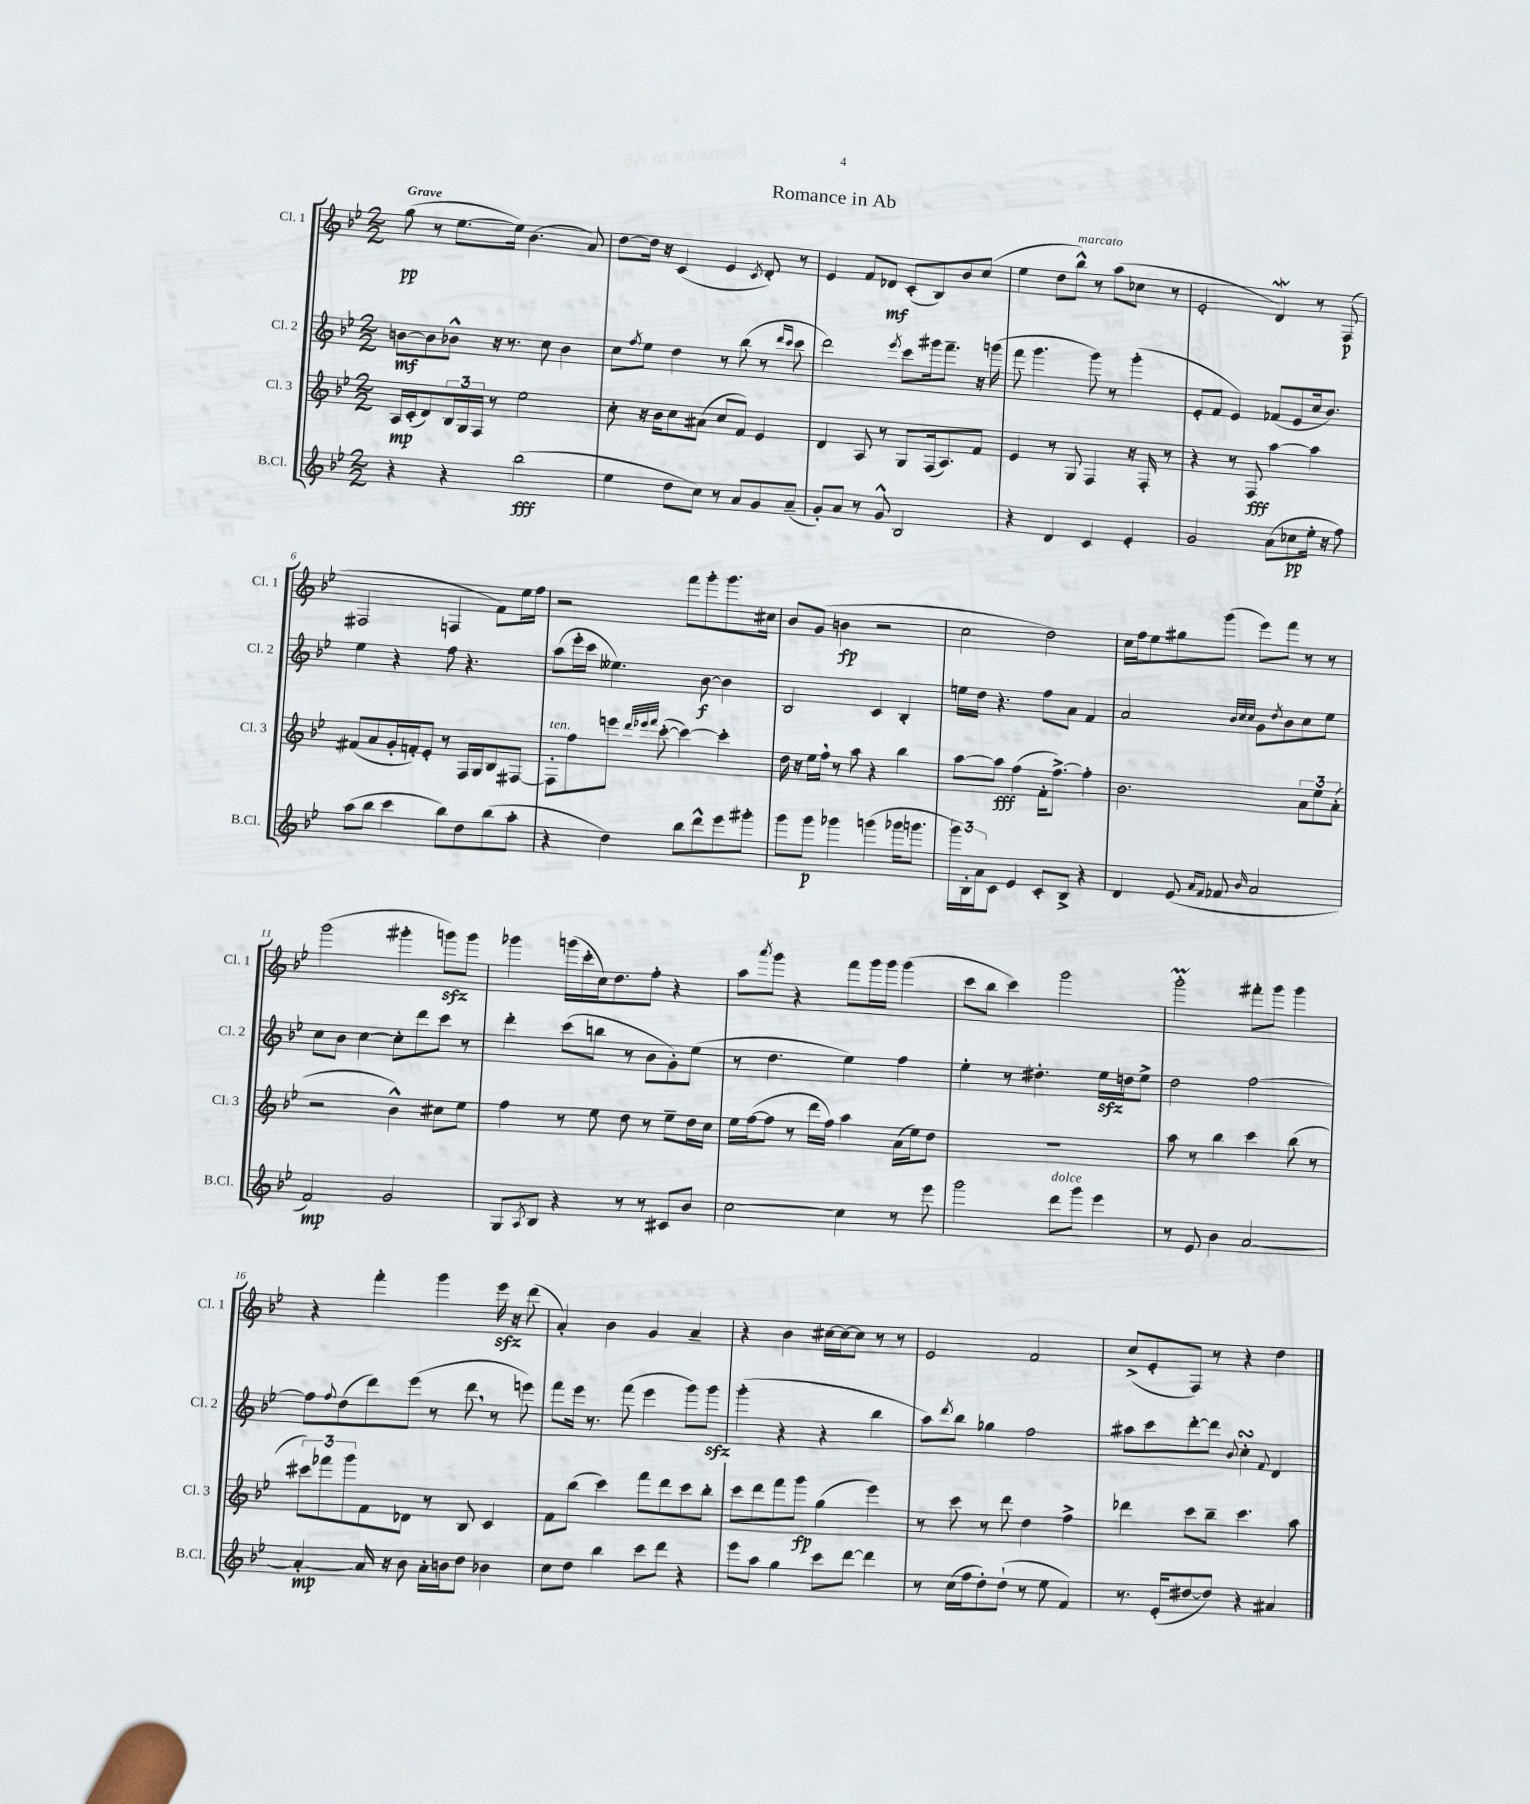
\header { title = "Romance in Ab" }
<<
\new StaffGroup <<
\new Staff = "s0" \with { instrumentName = "Cl. 1" shortInstrumentName = "Cl. 1" } {
    \clef treble \key bes \major \numericTimeSignature \time 2/2 \tempo "Grave"
    g''8\pp( r8 ees''8.~ ees''16) bes'4.( a'8) |
    d''8~ d''16 r16 c'4( ees'4 \acciaccatura { c'8 } d'8-.) r8 |
    ees'4 f'8 des'8\mf c'8-.( bes8) bes'8 c''8( |
    ees''4 d''8 bes''8-^^\markup { \italic "marcato" }) r8 a''8( ces''8 r8 |
    ees'2-. d'4\mordent) r8 f8\p( |
    fis2 f4 f'8) ees''16 f''16 |
    r2 f'''8 g'''8-. g'''8. cis''16 |
    bes'8 g'8( b'4\fp r2 |
    c''2 d''2) |
    c''16 f''16 ees''8 gis''8 g'''8( ees'''8) f'''8 r8 r8 |
    g'''2( gis'''4-. g'''8\sfz) g'''8 |
    ges'''4 g'''16( c'''16-. c''16) d''8. f''8-. r4 |
    a''8 \acciaccatura { a'''8 } g'''8 r4 f'''8 g'''16 g'''16 g'''4( |
    c'''8 bes''8 c'''4) g'''2 |
    g'''2-.\prall fis'''8-. g'''8 g'''4 |
    r4 f'''4-. g'''4 ees'''16\sfz r16 d'''8( |
    a'4-.) bes'4 g'4 a'4-- |
    r4 bes'4 cis''16~ cis''16~ cis''8 r8 r8 |
    ees'2 f'2 |
    c''8->( ees'8-. f8) r8 r4 d''4 \bar "|." |
}
\new Staff = "s1" \with { instrumentName = "Cl. 2" shortInstrumentName = "Cl. 2" } {
    \clef treble \key bes \major \numericTimeSignature \time 2/2
    b'8~\mf b'8 bes'8-^ r16 r8. c''8 bes'4 |
    c''8 \acciaccatura { f''8 } ees''8 d''4 r8 bes''8( r8 \grace { d'''16 c'''16 } c'''8 |
    d'''2) \acciaccatura { ees'''8 } c'''8 gis'''16 f'''8.-- r16 g'''16( |
    f'''8 g'''4. g'''8) r8 g'''4-.( |
    ees'8-. f'8 ees'4) fes'8( ees'8 c''16 bes'8.) |
    ees''4 r4 f''8 r4. |
    a''8( ees'''16-. c'''16 eeses''4.) bes'8~\f bes'4 |
    bes2 c'4 bes4-. |
    e''16 d''16 r4. f''8 a'8 f'4 |
    a'2 \grace { bes'32 c''32 c''32 } g'8 \acciaccatura { d''8 } bes'8 c''8 ees''8 |
    c''8 bes'8 c''4~ c''8-. d'''8 c'''8 r8 |
    d'''4-. c'''8( b''8 r8 bes'8 g'8-.) ees''8( |
    r8 d''4. ees''4) f''4 |
    ees''4-. r8 dis''4.-. ees''16\sfz d''16 ees''8-> |
    d''2 f''2~ |
    f''8 \appoggiatura { f''8 } d''8( d'''8) ees'''8( r8 d'''8 \breathe r8 e'''8) |
    f'''8 ees'''16 r8. f'''8( ees'''4 g'''8) g'''8\sfz |
    g'''4-.( r4 r4 bes''4 |
    a''8) \acciaccatura { d'''8 } bes''8 ges''4 f''2 |
    ais''8 c'''8 d'''8~-. d'''8 \appoggiatura { bes'8 } c''4-.\turn \appoggiatura { f'8 } d'4 \bar "|." |
}
\new Staff = "s2" \with { instrumentName = "Cl. 3" shortInstrumentName = "Cl. 3" } {
    \clef treble \key bes \major \numericTimeSignature \time 2/2
    a16\mp c'16-.( d'8) \tuplet 3/2 { bes16 g16 f16 } r8 ees''2 |
    c''8-. r16 bes'16 c''8 ais'8( c''8 f'8) ees'4 |
    d'4 a8 r8 g8 f16( a8.) f'8 |
    ees'4 r8 g8 f4 r16 f16-. r8 |
    r4 r8 f8\fff a''4~ a''4 |
    fis'8( a'8 g'16-. f'16-.) ees'8-. r8 f16 g16 bes8 fis8~ |
    fis8-.^\markup { \italic "ten." } f''8 e'''8 \grace { d'''32 ees'''32 f'''32 } c'''8~-.( c'''4~) c'''4-. |
    d''16 r16 ees''16 f''16 \breathe r8 a''8 r4 bes''4 |
    a''8~ a''8\fff f''4( f'16-. f''8.~->) f''4-. |
    bes'2. \tuplet 3/2 { a'8 ees''8 a'8-.( } |
    r2 bes'4-^) cis''8 ees''8 |
    f''4 r8 ees''8 d''8 r8 ees''8-- d''16 c''16 |
    ees''16 f''16~( f''8 r8 d'''16 f''16) a''4 a'16( ees''16) d''8 |
    R1 |
    a''8 r8 bes''4 c'''4 bes''8( r8 |
    \tuplet 3/2 { cis'''8) fes'''8 g'''8 } f'8 des'8 r8 bes8 c'4 |
    f'8 bes''8( c'''4) f'''8 d'''8 c'''8 bes''8-. |
    c'''8 d'''8 f'''8 g'''8\fp g''4( ees'''4) |
    r8 c'''8 r8 d'''8 d''4 f''4-> |
    des'''4 c'''8 bes''8-- c'''4. a''8 \bar "|." |
}
\new Staff = "s3" \with { instrumentName = "B.Cl." shortInstrumentName = "B.Cl." } {
    \clef treble \key bes \major \numericTimeSignature \time 2/2
    r4 r4 bes''2\fff( |
    ees''4 d''8 c''8) r8 a'8 g'8 a'8--( |
    g'8-.) a'8 r8 g'8-^ bes2 |
    r4 d'4 c'4 ees'4-. |
    g'2 a'8( ces''8\pp ees''16-. r16 f''8) |
    a''8( bes''8 c'''4 bes''8) d''8 bes''8( a''8-. |
    r4 d''4) bes''8 d'''8-^ ees'''8 gis'''8-. |
    g'''8 g'''8\p ges'''4 g'''4( ges'''16 g'''8. |
    \tuplet 3/2 { g'''16) bes16-. a'16 } c'8 ees'4 c'8-. bes8-> r4 |
    d'4 ees'8( \grace { a'16 f'16 } fes'8 \grace { bes'16 } a'2 |
    f'2\mp) g'2 |
    g8 \acciaccatura { a8 } bes8 r4 r8 r8 cis'8 bes'8 |
    c''2~ c''4 r8 ees'''8 |
    g'''2 d'''8^\markup { \italic "dolce" } g'''8 ees'''4 |
    r8 ees'8 bes'4 a'2~ |
    a'4~-.\mp a'16 r16 bes'8 a'16-. b'16 d''8 bes'4 |
    c''8 d''8 bes''4 c'''8 d'''8 r4 |
    ees'''8 a''8 g''4 c'''8 d'''8~ d'''4 |
    r8 c''16( f''16 d''8-.) d''8-!( r8 ees''8 f'4) |
    r8. ees'16-.( dis''8~ dis''8) r4 ais'4 \bar "|." |
}
>>
>>
